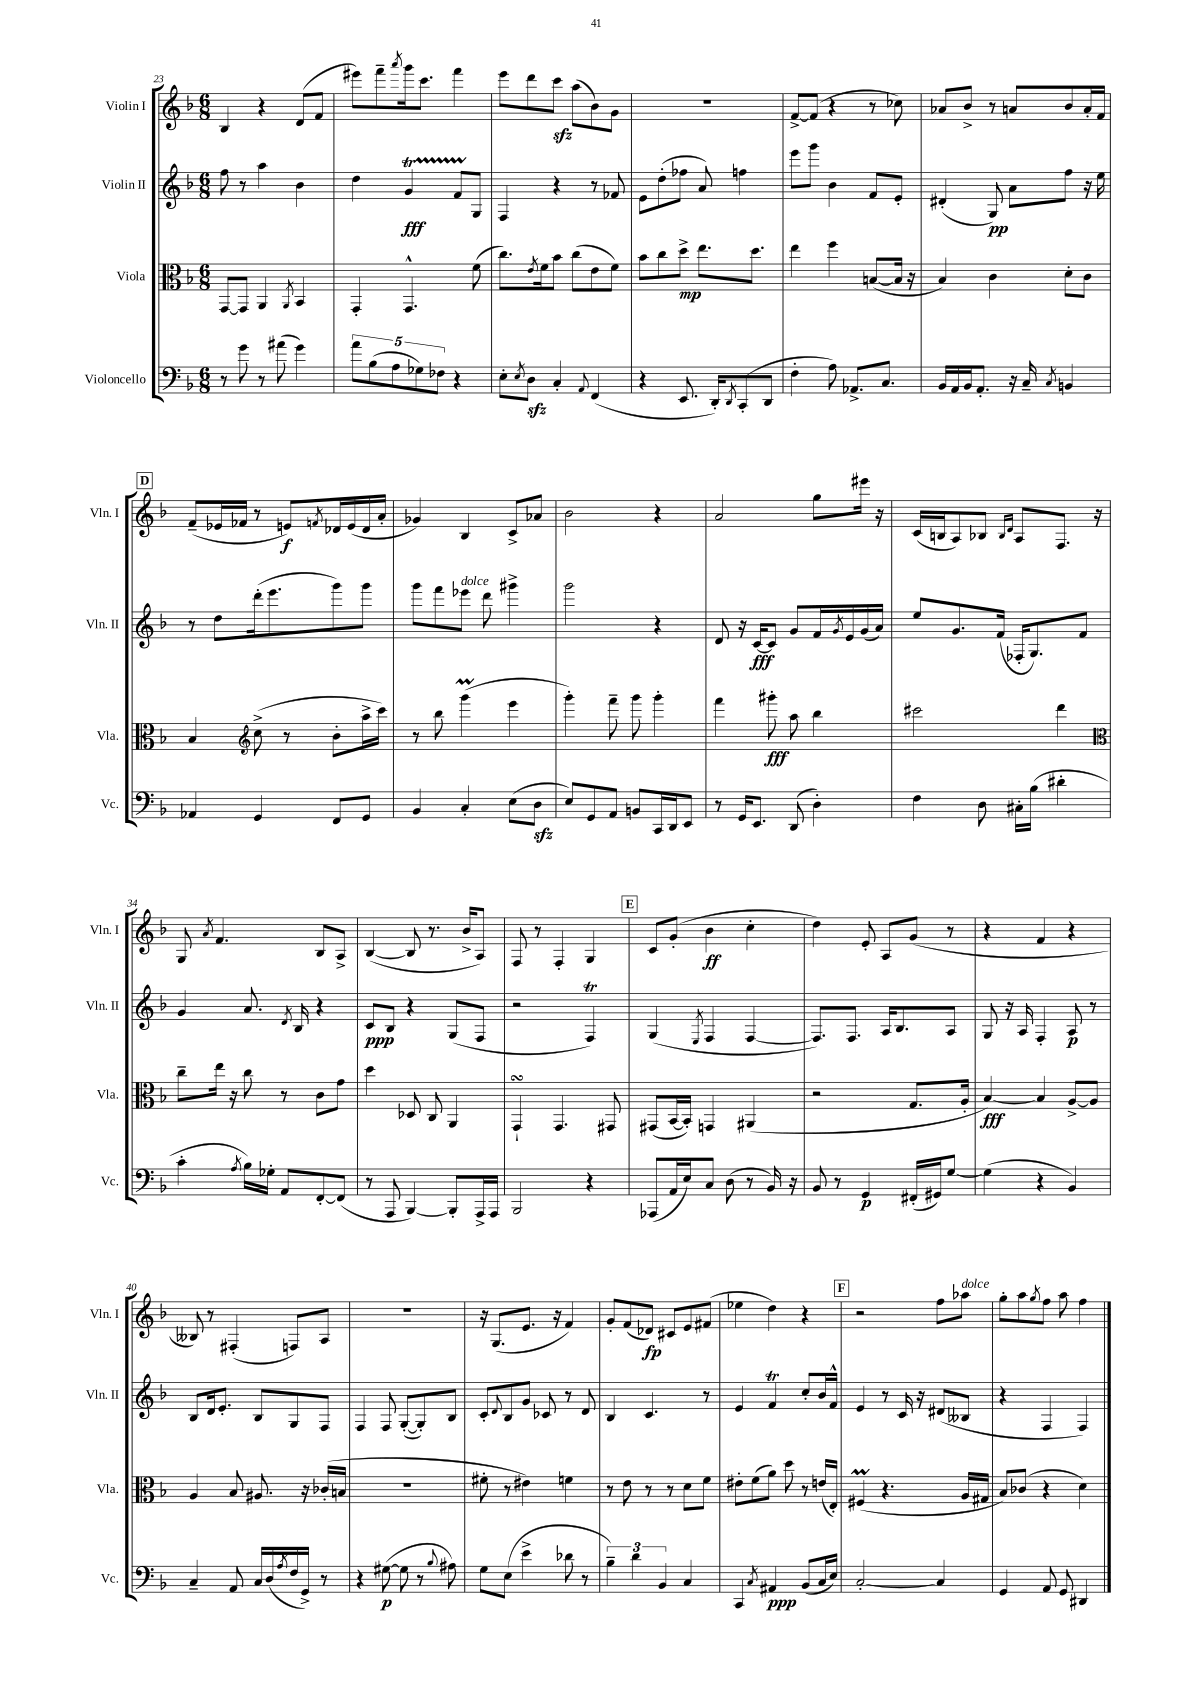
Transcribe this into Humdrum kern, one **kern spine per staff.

**kern	**dynam	**kern	**dynam	**kern	**dynam	**kern	**dynam
*part4	*part4	*part3	*part3	*part2	*part2	*part1	*part1
*staff4	*staff4	*staff3	*staff3	*staff2	*staff2	*staff1	*staff1
*I"Violoncello	*	*I"Viola	*	*I"Violin II	*	*I"Violin I	*
*I'Vc.	*	*I'Vla.	*	*I'Vln. II	*	*I'Vln. I	*
*clefF4	*	*clefC3	*	*clefG2	*	*clefG2	*
*k[b-]	*	*k[b-]	*	*k[b-]	*	*k[b-]	*
*M6/8	*	*M6/8	*	*M6/8	*	*M6/8	*
=23	=23	=23	=23	=23	=23	=23	=23
8r	.	[8GG/L	.	8ff\	.	4B-/	.
8g\	.	8GG/J]	.	8r	.	.	.
8r	.	4AA/	.	4aa\	.	4r	.
(8a#X\	.	.	.	.	.	.	.
.	.	8qAA/	.	.	.	.	.
4g\)	.	4BB-/	.	4b-\	.	(8d/L	.
.	.	.	.	.	.	8f/J	.
=24	=24	=24	=24	=24	=24	=24	=24
10a\L	.	4GG'/	.	4dd\	.	8eee#X\L)	.
(10B-\	.	.	.	.	.	.	.
.	.	.	.	.	.	8fff~\	.
10A\	.	.	.	.	.	.	.
.	.	.	.	.	.	8qaaa/	.
.	.	4.GG^^/	.	4gT/	fff	16ggg\k	.
10G-X\)	.	.	.	.	.	.	.
.	.	.	.	.	.	8.ccc\J	.
10F-X\J	.	.	.	.	.	.	.
4r	.	.	.	8fTTT/L	.	4fff\	.
.	.	(8f\	.	8G/J	.	.	.
=25	=25	=25	=25	=25	=25	=25	=25
8E'\L	.	8.cc\L)	.	4F/	.	8eee\L	.
8qE/	.	.	.	.	.	.	.
8Dzz\J	.	.	.	.	.	8ddd\	.
.	.	8qe/	.	.	.	.	.
.	.	16f\k	.	.	.	.	.
4C'/	.	8b-\J	.	4r	.	8ccczz\J	.
.	.	(8cc\L	.	.	.	(8aa\L	.
8qqAA/	.	.	.	.	.	.	.
(4FF/	.	8e\	.	8r	.	8b-\)	.
.	.	8f\J)	.	8f-X/	.	8g\J	.
=26	=26	=26	=26	=26	=26	=26	=26
4r	.	8b-\L	.	8e\L	.	2.r	.
.	.	8cc\	.	(8dd'\	.	.	.
8.EE/	.	8dd^\J	mp	8ff-X\J	.	.	.
.	.	8.ee\L	.	8a/)	.	.	.
16DD'/KL)	.	.	.	.	.	.	.
8qDD/	.	.	.	.	.	.	.
(8CC'/	.	.	.	4ffn\	.	.	.
.	.	8.dd\J	.	.	.	.	.
8DD/J	.	.	.	.	.	.	.
=27	=27	=27	=27	=27	=27	=27	=27
4F'\	.	4ee\	.	8eee\L	.	[8f^/L	.
.	.	.	.	8ggg\J	.	(8f/J]	.
8A\)	.	4ff\	.	4b-\	.	4r	.
8.AA-X^/L	.	.	.	.	.	.	.
.	.	([8Bn/L	.	8f/L	.	8r	.
8.C/J	.	.	.	.	.	.	.
.	.	16B/Jk]	.	8e'/J	.	8cc-X\)	.
.	.	16r	.	.	.	.	.
=28	=28	=28	=28	=28	=28	=28	=28
16BB-/LL	.	4B-/)	.	(4d#X'/	.	8a-X/L	.
16AA/	.	.	.	.	.	.	.
16BB-/J	.	.	.	.	.	8b-^/J	.
8.AA'/J	.	.	.	.	.	.	.
.	.	4c\	.	8G/)	pp	8r	.
16r	.	.	.	8a\L	.	8an/L	.
16C~/	.	.	.	.	.	.	.
8qC/	.	.	.	.	.	.	.
4BBn/	.	8d'\L	.	8ff\J	.	8b-/	.
.	.	8c\J	.	16r	.	16a'/L	.
.	.	.	.	16ee\	.	16f/JJ	.
!!LO:LB:g=z
!!LO:REH:place=s1:t=D
=29	=29	=29	=29	=29	=29	=29	=29
4AA-X/	.	4B-/	.	8r	.	(8f~/L	.
.	.	.	.	8dd\L	.	16e-X/L	.
.	.	.	.	.	.	16f-X/JJ	.
*	*	*clefG2	*	*	*	*	*
4GG/	.	(8cc^\	.	(16ddd'\k	.	8r	.
.	.	.	.	8.eee\	.	.	.
.	.	8r	.	.	.	8en/L)	f
.	.	.	.	.	.	8qfn/	.
8FF/L	.	8b-'\L	.	8ggg\)	.	16d-X/L	.
.	.	.	.	.	.	(16e/	.
8GG/J	.	16aa^\L	.	8ggg\J	.	16d-/	.
.	.	16ccc\JJ)	.	.	.	16a'/JJ	.
=30	=30	=30	=30	=30	=30	=30	=30
4BB-/	.	8r	.	8ggg\L	.	4g-X/)	.
.	.	8bb-\	.	8fff\	.	.	.
!	!	!	!	!LO:TX:a:i:t=dolce	!	!	!
4C'/	.	(4gggM\	.	8eee-X\J	.	4B-/	.
.	.	.	.	8ddd\	.	.	.
(8E\L	.	4eee\	.	4ggg#X^\	.	8c^/L	.
8Dzz\J	.	.	.	.	.	8a-X/J	.
=31	=31	=31	=31	=31	=31	=31	=31
8E/L)	.	4ggg'\)	.	2ggg\	.	2b-\	.
8GG/	.	.	.	.	.	.	.
8AA/J	.	8fff~\	.	.	.	.	.
8BBn/L	.	8ggg\	.	.	.	.	.
16CC/L	.	4ggg'\	.	4r	.	4r	.
16DD/J	.	.	.	.	.	.	.
8EE/J	.	.	.	.	.	.	.
=32	=32	=32	=32	=32	=32	=32	=32
8r	.	4fff\	.	8d/	.	2a/	.
16GG/KL	.	.	.	16r	.	.	.
8.EE/J	.	.	.	[16c/KL	fff	.	.
.	.	8ggg#X'\	fff	8c/J]	.	.	.
(8DD/	.	8aa\	.	8g/L	.	.	.
4D'\)	.	4bb-\	.	16f/L	.	8gg\L	.
.	.	.	.	8qg/	.	.	.
.	.	.	.	16e/	.	.	.
.	.	.	.	(16g/	.	16eee#X\Jk	.
.	.	.	.	16a/JJ)	.	16r	.
=33	=33	=33	=33	=33	=33	=33	=33
4F\	.	2ccc#X\	.	8ee/L	.	(16c/LL	.
.	.	.	.	.	.	16Bn/J	.
.	.	.	.	8.g/	.	8A/)	.
8D\	.	.	.	.	.	8B-X/J	.
.	.	.	.	(16f/Jk	.	.	.
.	.	.	.	.	.	16qqB-/LL	.
.	.	.	.	.	.	16qqd/JJ	.
16C#X'\LL	.	.	.	16F-X'/KL	.	8A/L	.
(16B-\JJ	.	.	.	8.G/)	.	.	.
4d#X'\	.	4ddd\	.	.	.	8.F/J	.
.	.	.	.	8f/J	.	.	.
.	.	.	.	.	.	16r	.
!!LO:LB:g=z
=34	=34	=34	=34	=34	=34	=34	=34
*	*	*clefC3	*	*	*	*	*
4c'\	.	8cc~\L	.	4g/	.	8G/	.
.	.	.	.	.	.	8qa/	.
.	.	16ee\Jk	.	.	.	4.f/	.
.	.	16r	.	.	.	.	.
8qA/	.	.	.	.	.	.	.
16B-\LL)	.	8cc\	.	8.a/	.	.	.
16G-X'\JJ	.	.	.	.	.	.	.
8AA/L	.	8r	.	.	.	.	.
.	.	.	.	8qd/	.	.	.
.	.	.	.	16B-/	.	.	.
[8FF'/	.	8c\L	.	4r	.	8B-/L	.
(8FF/J]	.	8g\J	.	.	.	8A^/J	.
=35	=35	=35	=35	=35	=35	=35	=35
8r	.	4dd\	.	8c/L	ppp	([4B-/	.
8AAA/	.	.	.	8B-/J	.	.	.
[4BBB-/)	.	8D-X/	.	4r	.	8B-/]	.
.	.	8C/	.	.	.	8.r	.
8BBB-'/L]	.	4AA/	.	(8G/L	.	.	.
.	.	.	.	.	.	16b-^/KL	.
16AAA^/L	.	.	.	8F/J	.	8A/J)	.
16AAA/JJ	.	.	.	.	.	.	.
=36	=36	=36	=36	=36	=36	=36	=36
2BBB-/	.	4GGsSSS`/	.	2r	.	8F/	.
.	.	.	.	.	.	8r	.
.	.	4.GG/	.	.	.	4F'/	.
4r	.	.	.	4FT/)	.	4G/	.
.	.	8GG#X/	.	.	.	.	.
!!LO:REH:place=s1:t=E
=37	=37	=37	=37	=37	=37	=37	=37
(8AAA-X/L	.	(8GG#X/L	.	(4G/	.	8c/L	.
16AA/L	.	[16BB-/L	.	.	.	(8g'/J	.
16E/J)	.	16BB-'/JJ])	.	.	.	.	.
.	.	.	.	8qE/	.	.	.
8C/J	.	4GGn/	.	4F/	.	4b-\	ff
(8D\	.	.	.	.	.	.	.
8r	.	(4AA#X/	.	[4F/	.	4cc'\	.
16BB-/)	.	.	.	.	.	.	.
16r	.	.	.	.	.	.	.
=38	=38	=38	=38	=38	=38	=38	=38
8BB-/	.	2r	.	8.F/L])	.	4dd\)	.
8r	.	.	.	.	.	.	.
.	.	.	.	8.F/J	.	.	.
4GG/	p	.	.	.	.	8e'/	.
.	.	.	.	16A/KL	.	8A/L	.
.	.	.	.	8.B-/	.	.	.
(16FF#X'/LL	.	8.G/L	.	.	.	(8g/J	.
16GG#X/J)	.	.	.	.	.	.	.
[8G/J	.	.	.	8A/J	.	8r	.
.	.	16A'/Jk	.	.	.	.	.
=39	=39	=39	=39	=39	=39	=39	=39
(4G\]	.	[4B-/)	fff	8G/	.	4r	.
.	.	.	.	16r	.	.	.
.	.	.	.	16A/	.	.	.
4r	.	4B-/]	.	4F'/	.	4f/	.
4BB-/)	.	[8A^/L	.	8A/	p	4r	.
.	.	8A/J]	.	8r	.	.	.
!!LO:LB:g=z
=40	=40	=40	=40	=40	=40	=40	=40
4C~/	.	4A/	.	8B-/L	.	8B--X/)	.
.	.	.	.	16d/k	.	8r	.
.	.	.	.	8.e'/J	.	.	.
8AA/	.	8B-/	.	.	.	(4F#X'/	.
16C/LL	.	8.A#X/	.	8B-/L	.	.	.
(16D/	.	.	.	.	.	.	.
8qA/	.	.	.	.	.	.	.
16F/	.	.	.	8G/	.	8Fn/L)	.
16GG^/JJ)	.	16r	.	.	.	.	.
8r	.	(16c-X'/LL	.	8F/J	.	8A/J	.
.	.	16Bn/JJ	.	.	.	.	.
=41	=41	=41	=41	=41	=41	=41	=41
4r	.	2.r	.	4F/	.	2.r	.
([8G#X\	p	.	.	8F/	.	.	.
8G#\]	.	.	.	([8G'/L	.	.	.
8r	.	.	.	8G'/])	.	.	.
8qqB-/	.	.	.	.	.	.	.
8A#X\)	.	.	.	8B-/J	.	.	.
=42	=42	=42	=42	=42	=42	=42	=42
8G\L	.	8f#X'\	.	8c'/L	.	16r	.
.	.	.	.	.	.	(8.G/L	.
.	.	.	.	8qqd/	.	.	.
(8E\J	.	8r	.	8B-/	.	.	.
4e^\	.	4e#X\)	.	8g/J	.	8.e/J	.
.	.	.	.	8c-X/	.	.	.
.	.	.	.	.	.	16r	.
8d-X\	.	4fn\	.	8r	.	4f/)	.
8r	.	.	.	8d/	.	.	.
=43	=43	=43	=43	=43	=43	=43	=43
6B-~\)	.	8r	.	4B-/	.	8g'/L	.
.	.	8e\	.	.	.	(8f/	.
6d\	.	.	.	.	.	.	.
.	.	8r	.	4.c/	.	8d-X/J)	fp
6BB-/	.	.	.	.	.	.	.
.	.	8r	.	.	.	8c#X/L	.
4C/	.	8d\L	.	.	.	8e/	.
.	.	8f\J	.	8r	.	(8f#X/J	.
=44	=44	=44	=44	=44	=44	=44	=44
4CC/	.	8e#X'\L	.	4e/	.	4ee-X\	.
.	.	(8f\	.	.	.	.	.
8qC/	.	.	.	.	.	.	.
4AA#X/	ppp	8a\J)	.	4fT/	.	4dd\)	.
.	.	8dd\	.	.	.	.	.
(8BB-/L	.	8r	.	8cc'/L	.	4r	.
16C/L	.	(16en/LL	.	16b-/L	.	.	.
16E/JJ)	.	16E'/JJ)	.	16f^^/JJ	.	.	.
!!LO:REH:place=s1:t=F
=45	=45	=45	=45	=45	=45	=45	=45
[2C'/	.	(4F#Xm/	.	4e/	.	2r	.
.	.	4.r	.	8r	.	.	.
.	.	.	.	16c/	.	.	.
.	.	.	.	16r	.	.	.
4C/]	.	.	.	(8d#X/L	.	8ff\L	.
!	!	!	!	!	!	!LO:TX:a:i:t=dolce	!
.	.	16A/LL	.	8B--X/J	.	8aa-X\J	.
.	.	16G#X/JJ	.	.	.	.	.
=46	=46	=46	=46	=46	=46	=46	=46
4GG/	.	8B-/L)	.	4r	.	8gg'\L	.
.	.	(8c-X/J	.	.	.	8aa\	.
.	.	.	.	.	.	8qgg/	.
8AA/	.	4r	.	4F/	.	8ff\J	.
8GG/	.	.	.	.	.	8aa\	.
4DD#X/	.	4d\)	.	4F/)	.	4ff\	.
==	==	==	==	==	==	==	==
*-	*-	*-	*-	*-	*-	*-	*-
